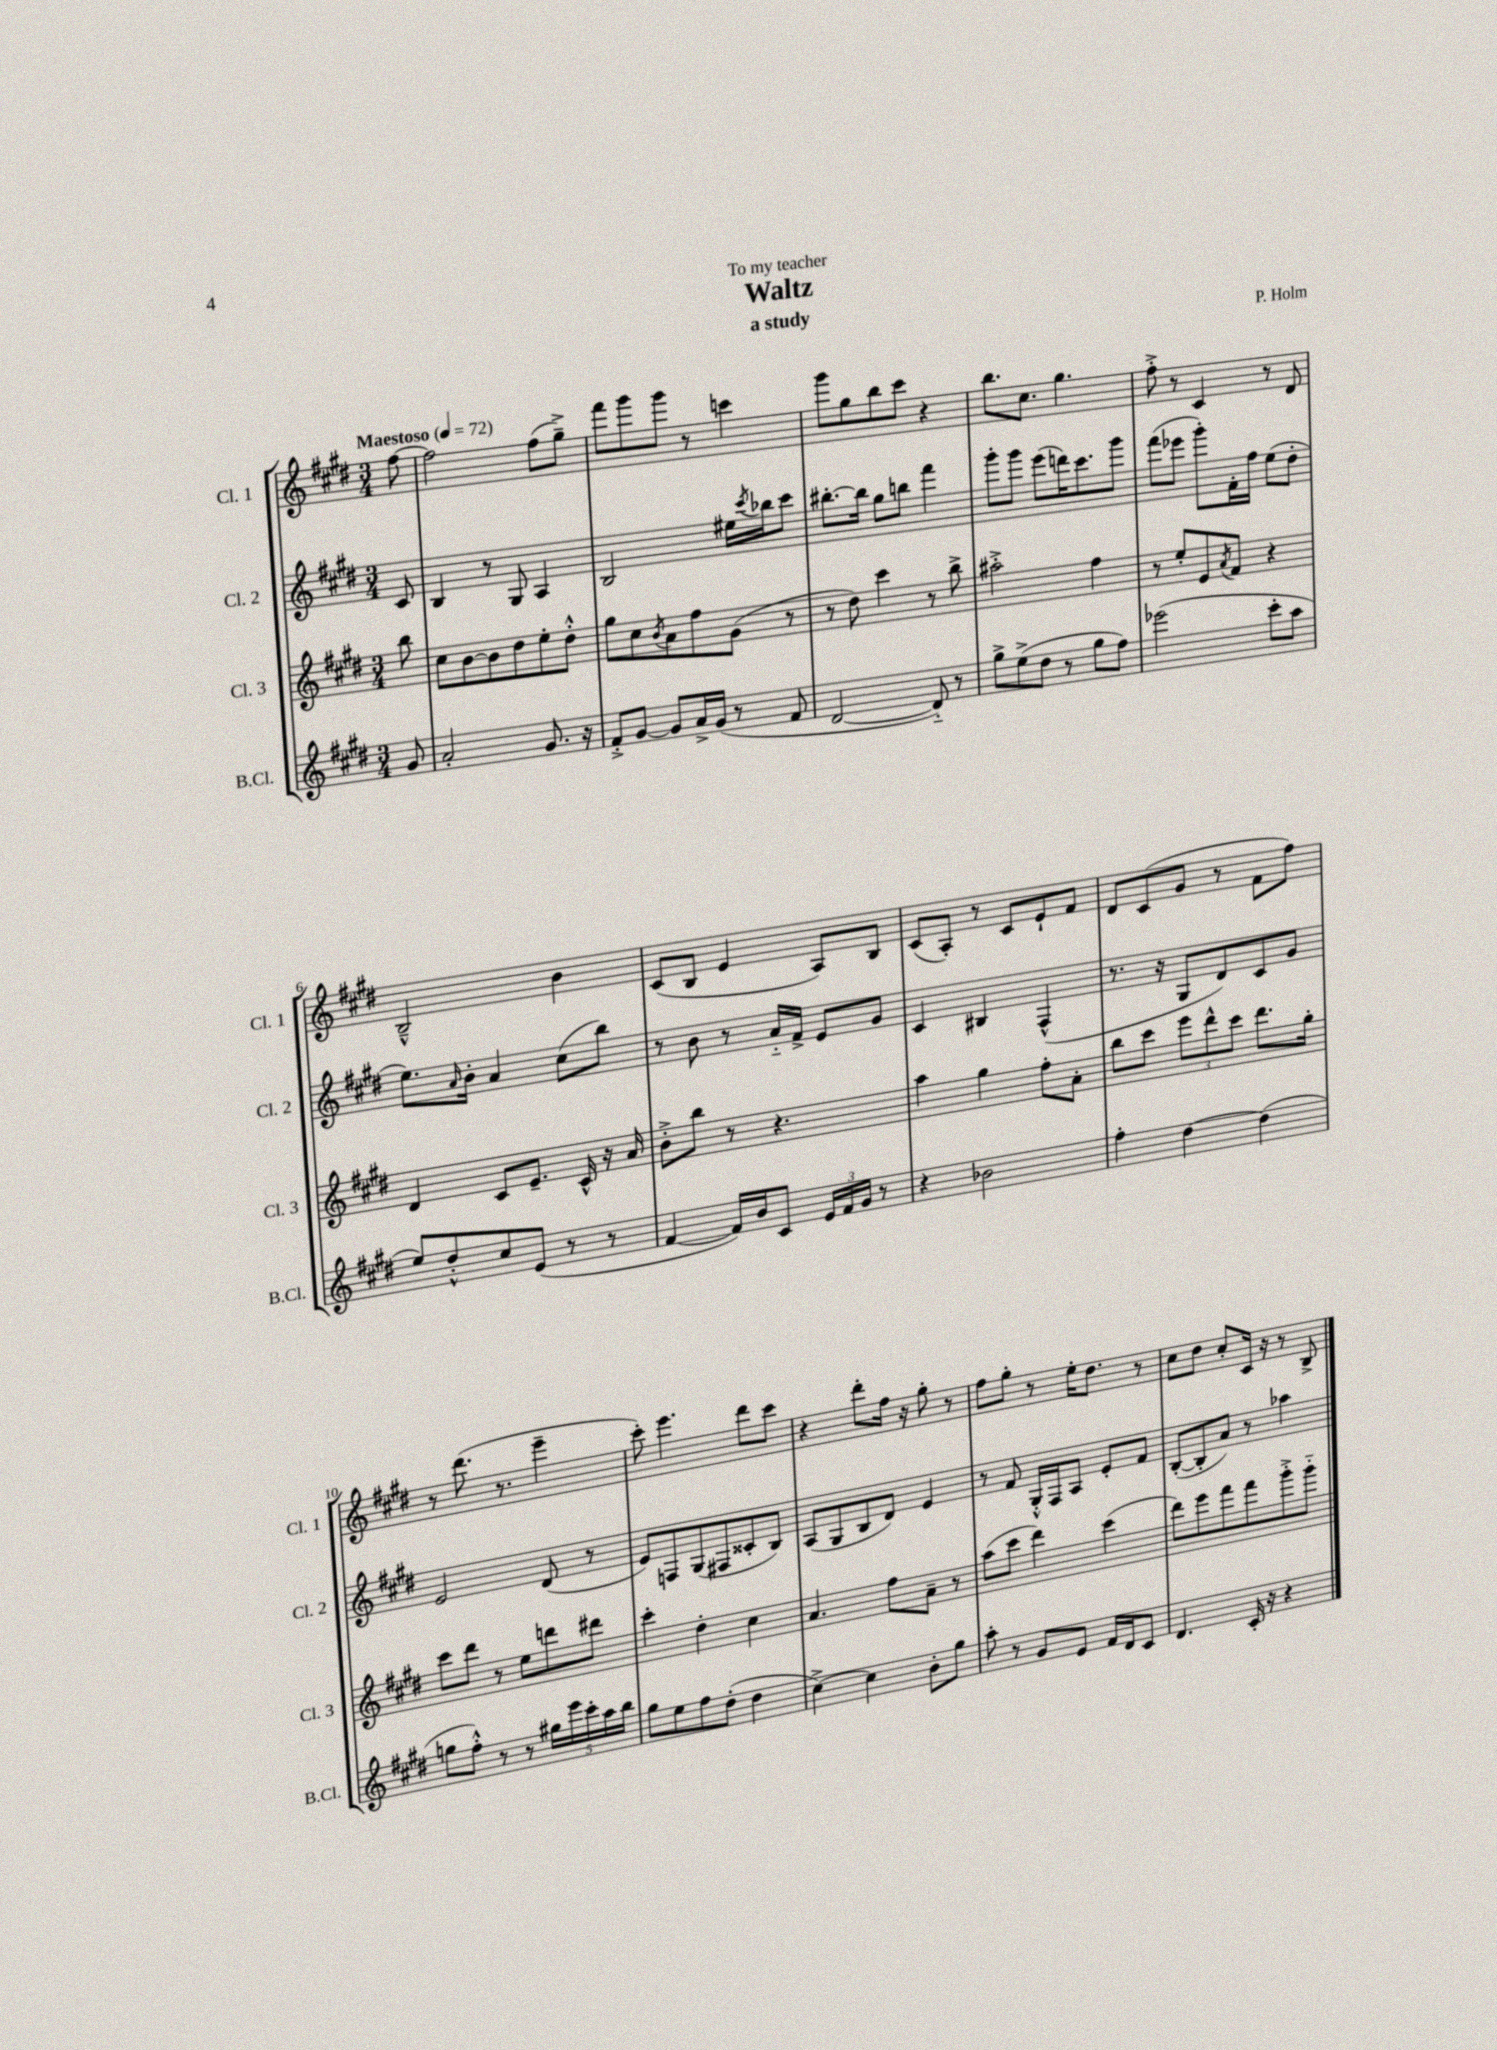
\header { title = "Waltz" composer = "P. Holm" subtitle = "a study" dedication = "To my teacher" }
<<
\new StaffGroup <<
\new Staff = "s0" \with { instrumentName = "Cl. 1" shortInstrumentName = "Cl. 1" } {
    \clef treble \key e \major \numericTimeSignature \time 3/4 \partial 8 \tempo "Maestoso" 4 = 72
    fis''8~ |
    fis''2 fis''8( gis''8--->) |
    fis'''8 gis'''8 gis'''8 r8 c'''4 |
    gis'''8 gis''8 b''8 cis'''8 r4 |
    b''8. cis''8. gis''4. |
    fis''8-.-> r8 cis'4 r8 dis'8 |
    b2---^ b'4 |
    cis'8( b8 e'4 a8) b8 |
    cis'8( a8-.) r8 cis'8 e'8-! fis'8 |
    dis'8 cis'8( gis'8 r8 fis'8 fis''8) |
    r8 dis'''8.( r8. e'''4-- |
    cis'''8-.) e'''4. dis'''8 cis'''8 |
    r4 dis'''8-. fis''16 r16 gis''8-. r8 |
    fis''8 gis''8-. r8 e''16-. dis''8. r8 |
    cis''8 dis''8 cis''8-. cis'16 r16 r8 b8-> \bar "|." |
}
\new Staff = "s1" \with { instrumentName = "Cl. 2" shortInstrumentName = "Cl. 2" } {
    \clef treble \key e \major \numericTimeSignature \time 3/4 \partial 8
    cis'8 |
    b4 r8 gis8 a4 |
    b2 eis''16 \acciaccatura { cis'''8 } bes''16 cis'''8 |
    bis''8.~-. bis''16 gis''8 b''8 fis'''4 |
    gis'''8-. gis'''8 e'''8( d'''16) cis'''8. gis'''8 |
    fis'''8( ees'''8 gis'''8-.) fis'16-. fis''16 e''8( dis''8-. |
    e''8.) \grace { a'16 } b'16-. a'4 cis''8( b''8) |
    r8 b'8 r8 a'16-_ fis'16-> e'8 gis'8 |
    cis'4 bis4 fis4-^( |
    r8. r16 gis8 dis'8) cis'8 gis'8 |
    e'2 dis'8( r8 |
    e'8) f8 gis8( fis8 cisis'8-. b8) |
    a8( gis8 b8 dis'8) e'4 |
    r8 fis'8 gis16-.-^ fis16 a8 e'8-. fis'8 |
    b8~-.( b8-. a'8) r8 aes''4 \bar "|." |
}
\new Staff = "s2" \with { instrumentName = "Cl. 3" shortInstrumentName = "Cl. 3" } {
    \clef treble \key e \major \numericTimeSignature \time 3/4 \partial 8
    b''8 |
    cis''8 b'8~ b'8 dis''8 e''8-. dis''8-.-^ |
    gis''8 cis''8 \acciaccatura { b'8 } a'8 fis''8 gis'8( r8 |
    r8 dis''8) cis'''4 r8 b''8-> |
    ais''2-.-> fis''4 |
    r8 e''8-. e'8 \acciaccatura { a'8 } fis'8 r4 |
    dis'4 cis'8 e'8.-- cis'16-^ r16 a'16 |
    b'8-.-> b''8 r8 r4. |
    a''4 gis''4 fis''8-. a'8-. |
    b''8 cis'''8 \tuplet 3/2 { e'''8 dis'''8-^ cis'''8 } dis'''8. gis''16-. |
    cis'''8 dis'''8 r8 e''8 d'''8 dis'''8 |
    cis'''4-. dis''4-. cis''4 |
    a'4. fis''8 a'8-- r8 |
    a''8( cis'''8 dis'''4) cis'''4( |
    dis'''8) e'''8 fis'''8 fis'''8 gis'''8-.-> gis'''8-_ \bar "|." |
}
\new Staff = "s3" \with { instrumentName = "B.Cl." shortInstrumentName = "B.Cl." } {
    \clef treble \key e \major \numericTimeSignature \time 3/4 \partial 8
    gis'8 |
    a'2-. gis'8. r16 |
    fis'8-.-> gis'8~ gis'8 a'16-> gis'16( r8 fis'8 |
    dis'2~ dis'8-_) r8 |
    gis''8-> e''8->( dis''8 r8 gis''8 fis''8) |
    ees'''2( cis'''8-. a''8 |
    e''8) dis''8-.-^ cis''8 e'8( r8 r8 |
    fis'4~ fis'16) b'16 cis'8 \tuplet 3/2 { e'16 fis'16 gis'16 } r8 |
    r4 bes'2 |
    fis''4-. dis''4~ dis''4( |
    g''8 fis''8-.-^) r8 r8 \tuplet 5/4 { gis''16 e'''16 cis'''16-. a''16 b''16 } |
    gis''8 e''8 fis''8 dis''8-.( dis''4 |
    cis''4~->) cis''4 b'8-. gis''8 |
    a''8-. r8 gis'8 e'8 fis'16 dis'16 cis'8 |
    dis'4. cis'16-. r16 r4 \bar "|." |
}
>>
>>
